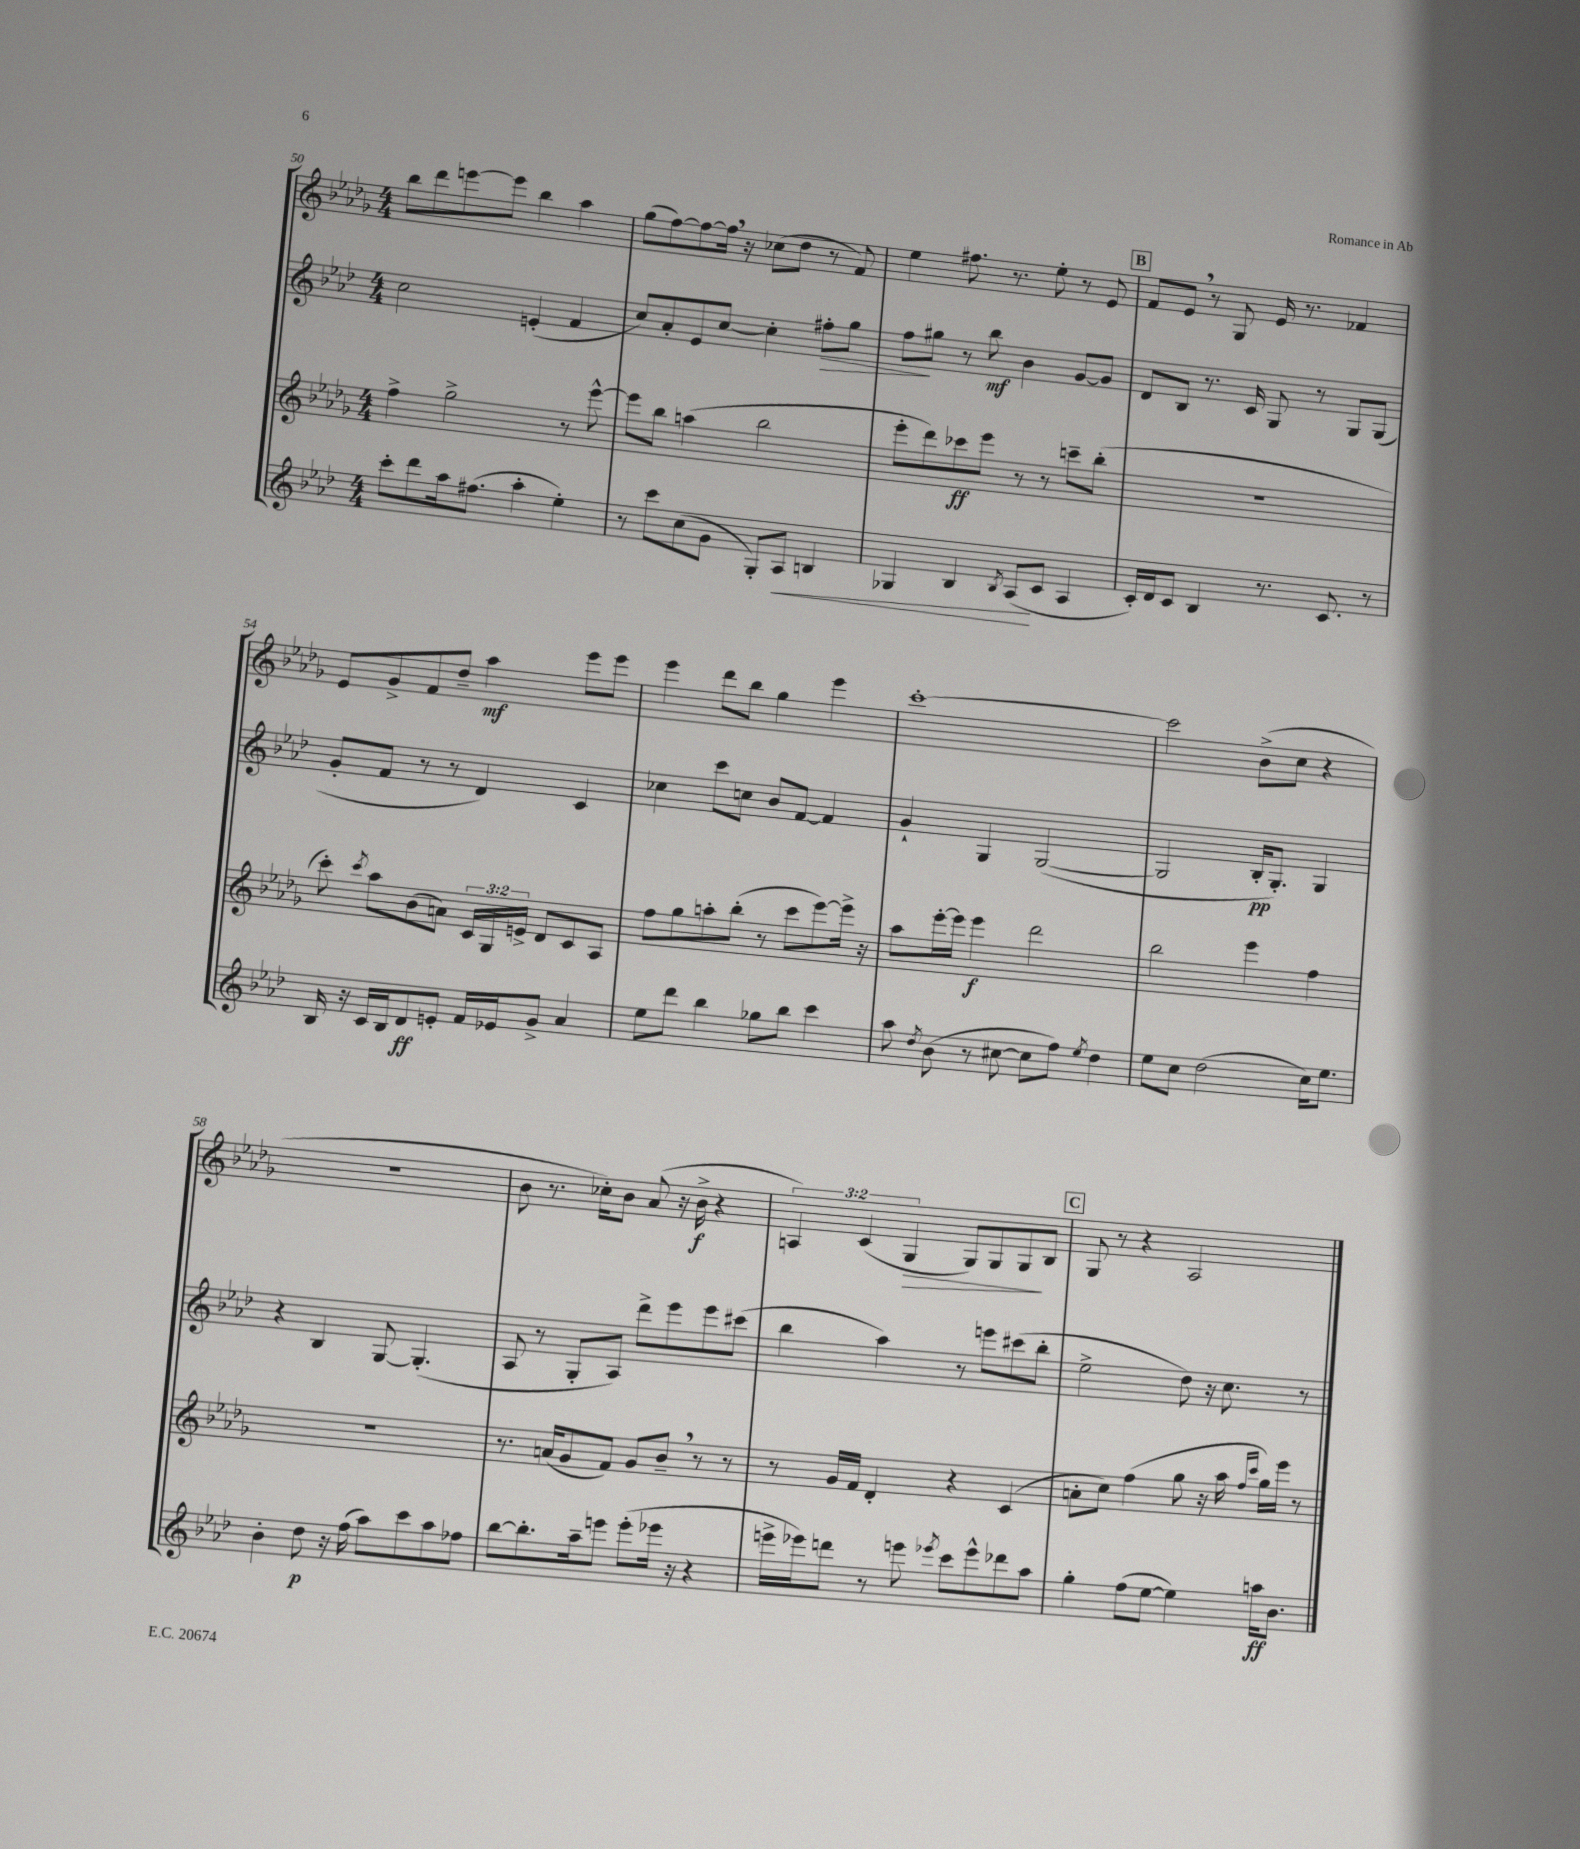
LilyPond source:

<<
\new StaffGroup <<
\new Staff = "s0" {
    \clef treble \key des \major \numericTimeSignature \time 4/4 \override Staff.TupletNumber.text = #tuplet-number::calc-fraction-text
    \autoBeamOff bes''8[ des'''8 e'''8~ e'''8] bes''4 aes''4 |
    ges''8[( f''8~) f''8~ f''16] \breathe r16 ces''8[( des''8] r8 f'8) |
    ees''4 fis''8. r8. ees''8-. r8 ees'8 |
    \mark \markup { \box "B" } f'8[ ees'8] \breathe r8 ges8 ees'16 r8. fes'4 |
    ees'8[ ges'8-> f'8 des''8]-- aes''4\mf ees'''8[ ees'''8] |
    ees'''4 des'''8[ bes''8] ges''4 ees'''4 |
    c'''1~-. |
    c'''2 bes'8[->( c''8] r4 |
    r1 |
    bes'8 r8. ces''16[-.) bes'8] aes'8( r16 bes'16->\f r4 |
    \tuplet 3/2 { a4) c'4( ges4\> } ges8[) ges8 ges8\! bes8] |
    \mark \markup { \box "C" } ges8 r8 r4 aes2 \bar "|." |
}
\new Staff = "s1" {
    \clef treble \key aes \major \numericTimeSignature \time 4/4
    \autoBeamOff c''2 e'4-.( f'4 |
    c''8[) aes'8-. ees'8 c''8]~ c''4-. fis''8[-.\> g''8] |
    f''8[\! gis''8] r8 bes''8\mf bes'4 g'8[~ g'8] |
    \mark \markup { \box "B" } des'8[ bes8] r8. c'16 g8 r8 g8[ g8]( |
    g'8[-. f'8] r8 r8 des'4) c'4 |
    ces''4 c'''8[ c''8] bes'8[ f'8]~ f'4 |
    g'4-! g4 g2~( |
    g2 bes16[-.\pp g8.]-.) g4 |
    r4 bes4 g8~ g4.-.( |
    aes8 r8 g8[-. aes8]) des'''8[-> ees'''8 ees'''8 cis'''8]( |
    bes''4 aes''4) r8 e'''8[ cis'''8( bes''8]-. |
    \mark \markup { \box "C" } ees''2-> des''8) r16 c''8. r8 \bar "|." |
}
\new Staff = "s2" {
    \clef treble \key des \major \numericTimeSignature \time 4/4 \override Staff.TupletNumber.text = #tuplet-number::calc-fraction-text
    \autoBeamOff f''4-> ges''2-> r8 ees'''8~-^ |
    ees'''8[ bes''8] a''4( bes''2 |
    ees'''8[-. des'''8) ces'''8\ff ees'''8] r8 r8 c'''8[-- bes''8]-.( |
    \mark \markup { \box "B" } r1 |
    c'''8-.) \acciaccatura { c'''8 } aes''8[ bes'8( a'8]) \tuplet 3/2 { c'16[ ges16 e'16]-> } des'8[ c'8 aes8] |
    f''8[ ges''8 a''8-. bes''8]-.( r8 c'''8[ ees'''8~) ees'''16]-> r16 |
    aes''8[ ees'''16~-. ees'''16] ees'''4\f des'''2 |
    bes''2 ees'''4 f''4 |
    R1 |
    r8. a'16[( ges'8 f'8]) ges'8[ bes'8]-- \breathe r8 r8 |
    r8 ges'16[ f'16] des'4-. r4 c'4( |
    \mark \markup { \box "C" } a'8[-. c''8]) f''4( ges''8 r16 aes''16 \grace { f''16[ c'''16] } ges''16[) ees'''16] r8 \bar "|." |
}
\new Staff = "s3" {
    \clef treble \key aes \major \numericTimeSignature \time 4/4
    \autoBeamOff c'''8[-. des'''8 aes''16 fis''8.]( aes''4-. ees''4-.) |
    r8 c'''8[ c''8( g'8] g8[-.) aes8]\< b4 |
    ges4 bes4 \acciaccatura { bes8 } aes8[\!( c'8] aes4 |
    \mark \markup { \box "B" } c'16[-.) des'16 c'8] bes4 r8. c'8. r8 |
    bes16 r16 c'16[ bes16 des'8\ff e'8]-. f'16[ ees'16 g'8]-> aes'4 |
    ees''8[ des'''8] bes''4 ges''8[ bes''8] c'''4 |
    aes''8 \acciaccatura { des''8 } bes'8( r8 cis''8~ cis''8[ f''8]) \acciaccatura { ees''8 } des''4 |
    ees''8[ c''8] des''2( c''16[) ees''8.] |
    bes'4-. des''8\p r16 f''16( aes''8[) c'''8 aes''8 fes''8] |
    bes''8[~ bes''8.-. aes''16-- e'''8] e'''8[-.( ees'''16] r16 r4 |
    e'''16[-> ees'''16) d'''8] r8 e'''8 \acciaccatura { ees'''8 } c'''8[ ees'''8-^ des'''8 aes''8] |
    \mark \markup { \box "C" } g''4-. f''8[( ees''8]~ ees''4) a''16[\ff bes'8.] \bar "|." |
}
>>
>>
\layout { \context { \Score currentBarNumber = #50 } }
